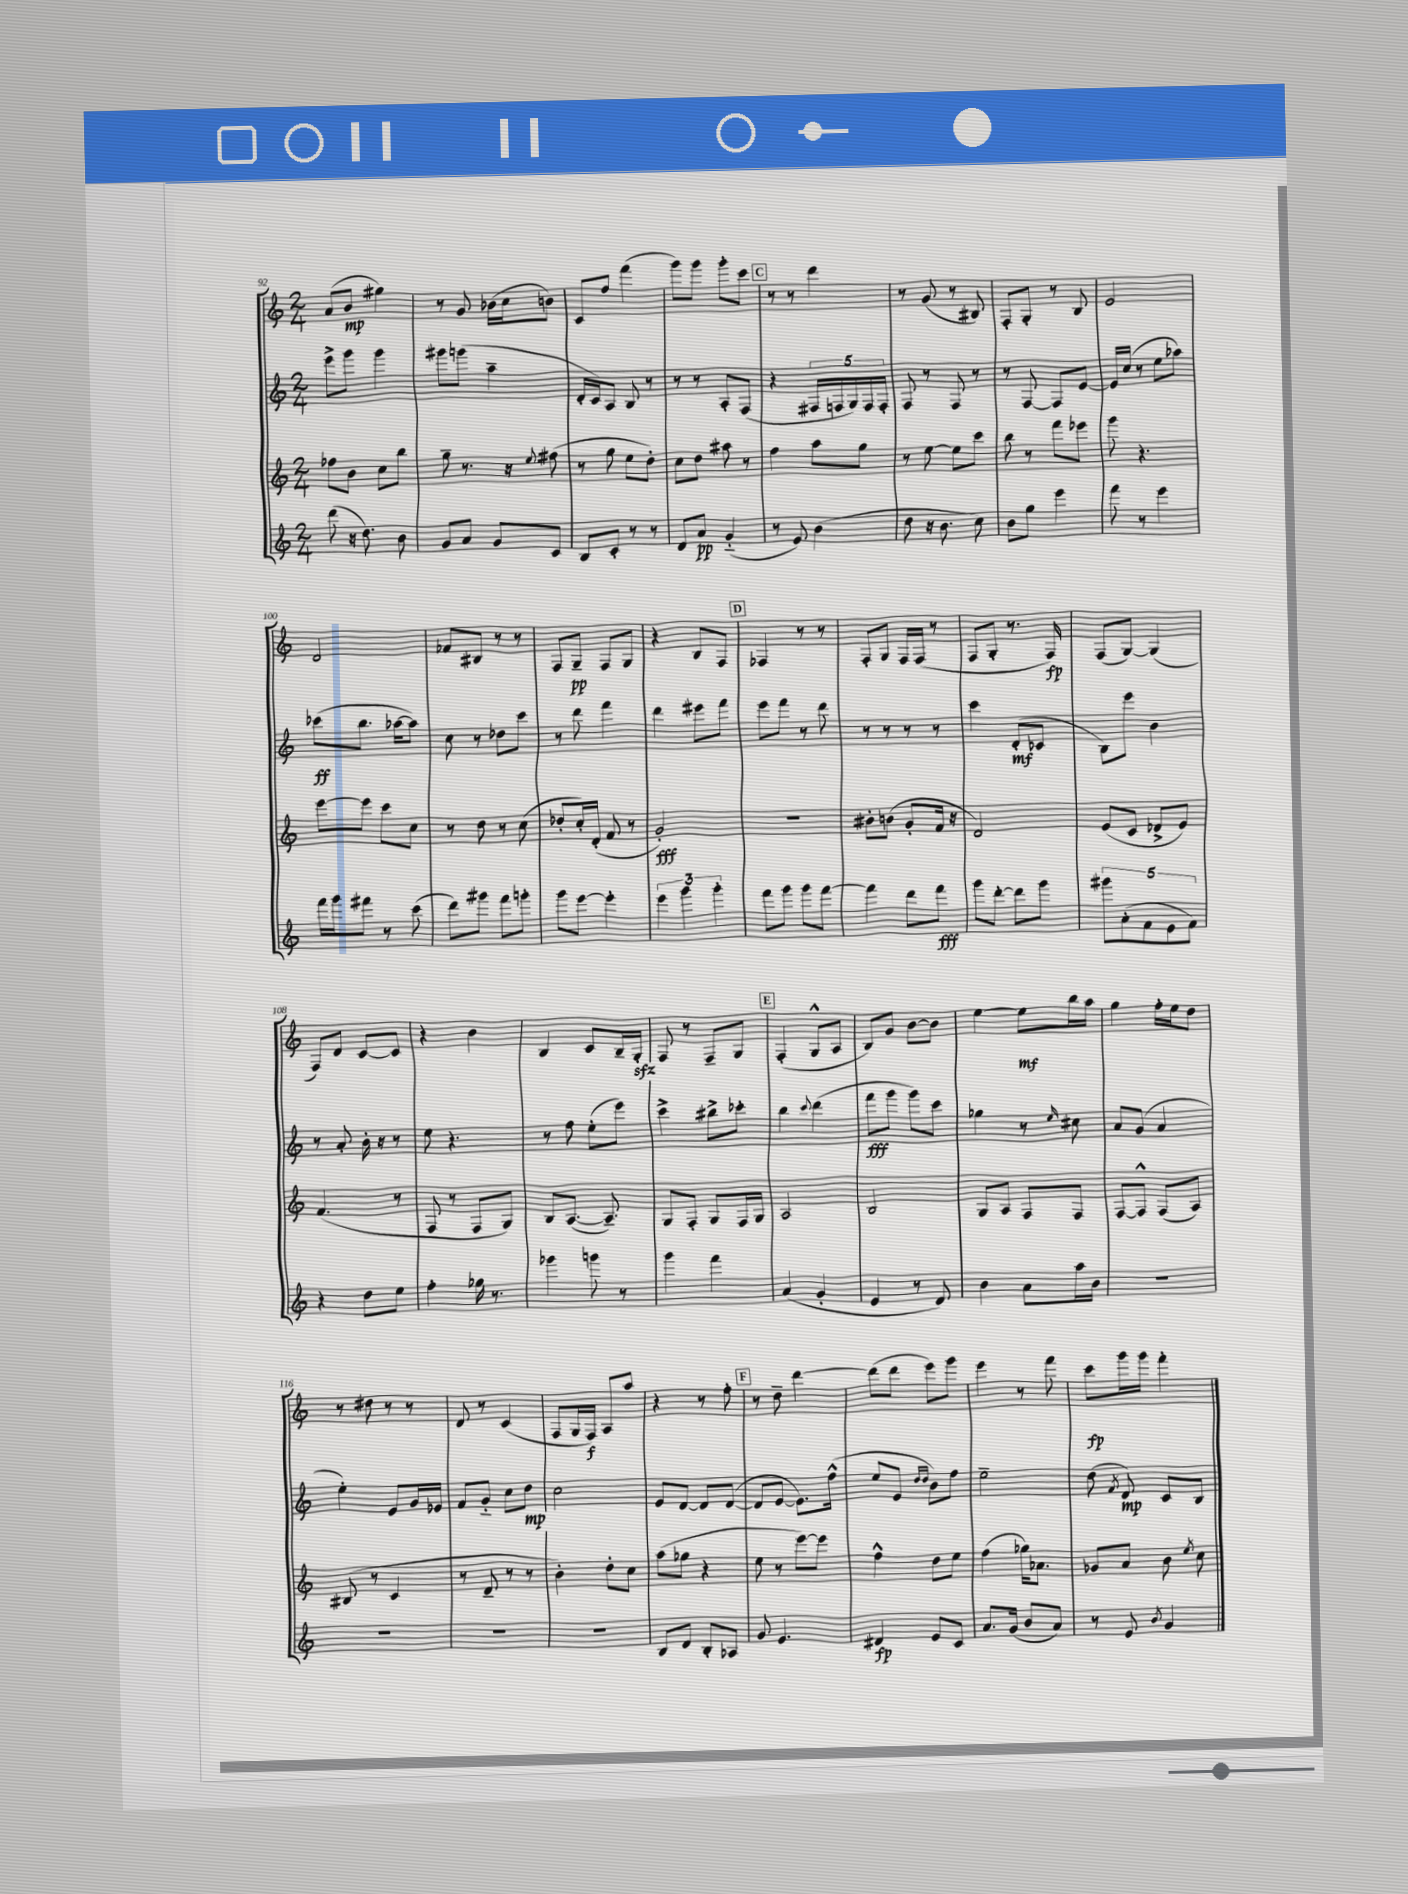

**kern	**dynam	**kern	**dynam	**kern	**dynam	**kern	**dynam
*part4	*part4	*part3	*part3	*part2	*part2	*part1	*part1
*staff4	*staff4	*staff3	*staff3	*staff2	*staff2	*staff1	*staff1
*clefG2	*	*clefG2	*	*clefG2	*	*clefG2	*
*k[]	*	*k[]	*	*k[]	*	*k[]	*
*M2/4	*	*M2/4	*	*M2/4	*	*M2/4	*
=92	=92	=92	=92	=92	=92	=92	=92
(8ddd\	.	8ff-X\L	.	8eee^\L	.	(8a/L	.
16r	.	8b\J	.	8ggg\J	.	8b/J	mp
8.dd\)	.	.	.	.	.	.	.
.	.	8cc\L	.	4ggg\	.	4gg#X\)	.
8b\	.	8bb\J	.	.	.	.	.
=93	=93	=93	=93	=93	=93	=93	=93
8g/L	.	8gg~\	.	8ggg#X\L	.	8r	.
8a/J	.	8.r	.	(8gggn\J	.	8g/	.
8g/L	.	.	.	4aa~\	.	(16b-X\LL	.
.	.	16r	.	.	.	16cc\J	.
.	.	8qqee/	.	.	.	.	.
8c/J	.	(8ff#X\	.	.	.	8bn\J)	.
=94	=94	=94	=94	=94	=94	=94	=94
8B/L	.	8r	.	16d'/LL	.	8c/L	.
.	.	.	.	16c/J)	.	.	.
8c'/J	.	8gg\	.	8A/J	.	8ff/J	.
8r	.	8ee\L	.	8B/	.	(4fff\	.
8r	.	8dd'\J)	.	8r	.	.	.
=95	=95	=95	=95	=95	=95	=95	=95
8d/L	.	8cc\L	.	8r	.	8ggg\L)	.
8a/J	pp	8dd\J	.	8r	.	8ggg\J	.
(4g/	.	8aa#X\	.	8A'/L	.	8ggg'\L	.
.	.	8r	.	(8F/J	.	8ccc\J	.
!!LO:REH:place=s1:t=C
=96	=96	=96	=96	=96	=96	=96	=96
8r	.	4ff\	.	4r	.	8r	.
8e/)	.	.	.	.	.	8r	.
(4b\	.	8aa\L	.	20F#X/LL	.	4ddd\	.
.	.	.	.	20Fn/	.	.	.
.	.	.	.	20G/)	.	.	.
.	.	8gg\J	.	.	.	.	.
.	.	.	.	20F/	.	.	.
.	.	.	.	20F'/JJ	.	.	.
=97	=97	=97	=97	=97	=97	=97	=97
8dd\	.	8r	.	8F/	.	8r	.
16r	.	[8ee\	.	8r	.	(8g/	.
8.b\	.	.	.	.	.	.	.
.	.	8ee\L]	.	8F/	.	8r	.
8cc\)	.	8ccc\J	.	8r	.	8B#X/)	.
=98	=98	=98	=98	=98	=98	=98	=98
8b\L	.	8bb\	.	8r	.	8F'/L	.
8gg\J	.	8r	.	[8F/	.	8G'/J	.
4eee\	.	8fff\L	.	8F/L]	.	8r	.
.	.	8eee-X\J	.	[8e/J	.	8B/	.
=99	=99	=99	=99	=99	=99	=99	=99
8fff\	.	8ggg\	.	16e/LL]	.	2e/	.
.	.	.	.	(16cc/JJ	.	.	.
8r	.	4.r	.	8r	.	.	.
4eee\	.	.	.	8ee\L	.	.	.
.	.	.	.	8aa-X\J)	.	.	.
!!LO:LB:g=z
=100	=100	=100	=100	=100	=100	=100	=100
16fff\LL	.	[8eee\L	.	(8ccc-X\L	ff	2d/	.
16ggg\J	.	.	.	.	.	.	.
8fff#X\J	.	8eee\J]	.	8.bb\J	.	.	.
8r	.	8ccc\L	.	.	.	.	.
.	.	.	.	[16aa-X\KL	.	.	.
(8ccc\	.	8cc\J	.	8aa-\J])	.	.	.
=101	=101	=101	=101	=101	=101	=101	=101
8ddd\L)	.	8r	.	8cc\	.	8f-X/L	.
8ggg#X\J	.	8dd\	.	8r	.	8B#X/J	.
8fff\L	.	8r	.	8dd-X\L	.	8r	.
8gggn'\J	.	(8cc\	.	8ccc\J	.	8r	.
=102	=102	=102	=102	=102	=102	=102	=102
8ggg\L	.	8dd-X'/L	.	8r	.	8F/L	.
[8eee\J	.	16cc'/L)	.	8ddd\	.	8G~/J	pp
.	.	(16d'/JJ	.	.	.	.	.
4eee'\]	.	8f/	.	4fff\	.	8F/L	.
.	.	8r	.	.	.	8G/J	.
=103	=103	=103	=103	=103	=103	=103	=103
6eee\	.	2g'/)	fff	4ddd\	.	4r	.
6ggg\	.	.	.	.	.	.	.
.	.	.	.	8eee#X\L	.	8B/L	.
6ggg'\	.	.	.	.	.	.	.
.	.	.	.	8fff\J	.	8F/J	.
!!LO:REH:place=s1:t=D
=104	=104	=104	=104	=104	=104	=104	=104
8fff\L	.	2r	.	8eee\L	.	4F-X/	.
8ggg\J	.	.	.	8fff\J	.	.	.
8ggg\L	.	.	.	8r	.	8r	.
[8fff\J	.	.	.	8ddd\	.	8r	.
=105	=105	=105	=105	=105	=105	=105	=105
4fff\]	.	8b#X'\L	.	8r	.	8F'/L	.
.	.	(8bn\J	.	8r	.	8G/J	.
8ddd\L	.	8g'/L	.	8r	.	16F/LL	.
.	.	.	.	.	.	(16F/JJ	.
8fff\J	fff	16f/Jk	.	8r	.	8r	.
.	.	16r	.	.	.	.	.
=106	=106	=106	=106	=106	=106	=106	=106
8ggg\L	.	2d/)	.	4ccc\	.	8F/L	.
[8ddd'\J	.	.	.	.	.	8G'/J	.
8ddd\L]	.	.	.	(8d'/L	mf	8.r	.
8ggg\J	.	.	.	8c-X/J	.	.	.
.	.	.	.	.	.	16F/)	fp
=107	=107	=107	=107	=107	=107	=107	=107
10ggg#X\L	.	(8e/L	.	8B\L)	.	(8F/L	.
(10a'\	.	.	.	.	.	.	.
.	.	8c/J	.	8eee\J	.	[8G/J)	.
10f\	.	.	.	.	.	.	.
.	.	8d-X^/L	.	4b\	.	(4G/]	.
10e\	.	.	.	.	.	.	.
.	.	8e/J)	.	.	.	.	.
10f\J)	.	.	.	.	.	.	.
!!LO:LB:g=z
=108	=108	=108	=108	=108	=108	=108	=108
4r	.	(4.f/	.	8r	.	8F/L)	.
.	.	.	.	8a'/	.	8d/J	.
8dd\L	.	.	.	16b'\	.	[8c/L	.
.	.	.	.	16r	.	.	.
8ee\J	.	8r	.	8r	.	8c/J]	.
=109	=109	=109	=109	=109	=109	=109	=109
4ff'\	.	8F/	.	8ee\	.	4r	.
.	.	8r	.	4.r	.	.	.
16gg-X\	.	8F/L	.	.	.	4b\	.
8.r	.	.	.	.	.	.	.
.	.	8G/J)	.	.	.	.	.
=110	=110	=110	=110	=110	=110	=110	=110
4ggg-X\	.	8B/L	.	8r	.	4B/	.
.	.	([8.A/J	.	8ff\	.	.	.
8gggn\	.	.	.	(8ee'\L	.	8c/L	.
.	.	8.A~/])	.	.	.	.	.
8r	.	.	.	8eee\J)	.	16B~/L	.
.	.	.	.	.	.	16Gzz'/JJ	.
=111	=111	=111	=111	=111	=111	=111	=111
4ggg\	.	8G/L	.	4ccc^\	.	8F/	.
.	.	8F'/J	.	.	.	8r	.
4fff\	.	8G/L	.	8bb#X^\L	.	8F~/L	.
.	.	16F/L	.	8ccc-X'\J	.	8G/J	.
.	.	16G/JJ	.	.	.	.	.
!!LO:REH:place=s1:t=E
=112	=112	=112	=112	=112	=112	=112	=112
(4a/	.	2A/	.	4bb\	.	(4F'/	.
.	.	.	.	8qqccc/	.	.	.
4g'/	.	.	.	(4ddd\	.	8G^^/L	.
.	.	.	.	.	.	8A/J	.
=113	=113	=113	=113	=113	=113	=113	=113
4e/	.	2B/	.	8fff\L	fff	8B/L)	.
.	.	.	.	8ggg\J	.	8g/J	.
8r	.	.	.	8ggg\L)	.	[8b\L	.
8d/)	.	.	.	8ccc\J	.	8b\J]	.
=114	=114	=114	=114	=114	=114	=114	=114
4b\	.	8G/L	.	4gg-X\	.	[4ee\	.
.	.	8A/J	.	.	.	.	.
8a\L	.	8F/L	.	8r	.	8ee\L]	mf
.	.	.	.	16qqee/	.	.	.
16aa\L	.	8F/J	.	8cc#X\	.	16bb\L	.
16b\JJ	.	.	.	.	.	16aa\JJ	.
=115	=115	=115	=115	=115	=115	=115	=115
2r	.	[8F/L	.	8a/L	.	4gg\	.
.	.	8F^^/J]	.	(8g/J	.	.	.
.	.	(8F/L	.	4a/	.	16ff'\LL	.
.	.	.	.	.	.	16ee\J	.
.	.	8A/J)	.	.	.	8dd\J	.
!!LO:LB:g=z
=116	=116	=116	=116	=116	=116	=116	=116
2r	.	(8B#X/	.	4ee'\)	.	8r	.
.	.	8r	.	.	.	8dd#X\	.
.	.	4c/	.	8e/L	.	8r	.
.	.	.	.	16g/L	.	8r	.
.	.	.	.	16e-X/JJ	.	.	.
=117	=117	=117	=117	=117	=117	=117	=117
2r	.	8r	.	8f/L	.	8d/	.
.	.	8d~/	.	8g/J	.	8r	.
.	.	8r	.	8cc\L	.	(4c/	.
.	.	8r	.	8dd\J	mp	.	.
=118	=118	=118	=118	=118	=118	=118	=118
2r	.	4b'\)	.	2cc\	.	8F/L	.
.	.	.	.	.	.	16G/L	.
.	.	.	.	.	.	16F/JJ)	f
.	.	8dd'\L	.	.	.	8A/L	.
.	.	8cc\J	.	.	.	8aa/J	.
=119	=119	=119	=119	=119	=119	=119	=119
8B/L	.	(8aa\L	.	8e/L	.	4r	.
8d/J	.	8gg-X\J	.	[8d/J	.	.	.
8B'/L	.	4r	.	8d/L]	.	8r	.
8A-X/J	.	.	.	([8d/J	.	8ff'\	.
!!LO:REH:place=s1:t=F
=120	=120	=120	=120	=120	=120	=120	=120
8g/	.	8ee\	.	8d/L]	.	8r	.
4.e/	.	8r	.	[8e/J	.	8dd~\	.
.	.	[8eee\L)	.	8.e\L])	.	[4ddd\	.
.	.	8eee\J]	.	.	.	.	.
.	.	.	.	(16ff^^\Jk	.	.	.
=121	=121	=121	=121	=121	=121	=121	=121
4d#X/	fp	4ff^^\	.	8ee/L	.	(8ddd\L]	.
.	.	.	.	8e/J	.	8ddd\J	.
.	.	.	.	16qqdd/LL	.	.	.
.	.	.	.	16qqdd/JJ	.	.	.
8e/L	.	8dd\L	.	8b\L)	.	8eee\L)	.
8c/J	.	8ee\J	.	8ff\J	.	8ggg\J	.
=122	=122	=122	=122	=122	=122	=122	=122
8.a/L	.	(4ff\	.	2ee~\	.	4eee\	.
(16g/Jk	.	.	.	.	.	.	.
8b/L	.	16gg-X\KL)	.	.	.	8r	.
.	.	8.a-X\J	.	.	.	.	.
8a/J)	.	.	.	.	.	8fff\	.
=123	=123	=123	=123	=123	=123	=123	=123
8r	.	8g-X/L	.	(8dd\	.	8ccc\L	fp
.	.	.	.	8qf/	.	.	.
8e/	.	8a/J	.	8d/)	mp	16ggg\L	.
.	.	.	.	.	.	16ggg\JJ	.
8qb/	.	.	.	.	.	.	.
4g/	.	8b\	.	8c/L	.	4fff'\	.
.	.	8qee/	.	.	.	.	.
.	.	8cc\	.	8B/J	.	.	.
==	==	==	==	==	==	==	==
*-	*-	*-	*-	*-	*-	*-	*-
